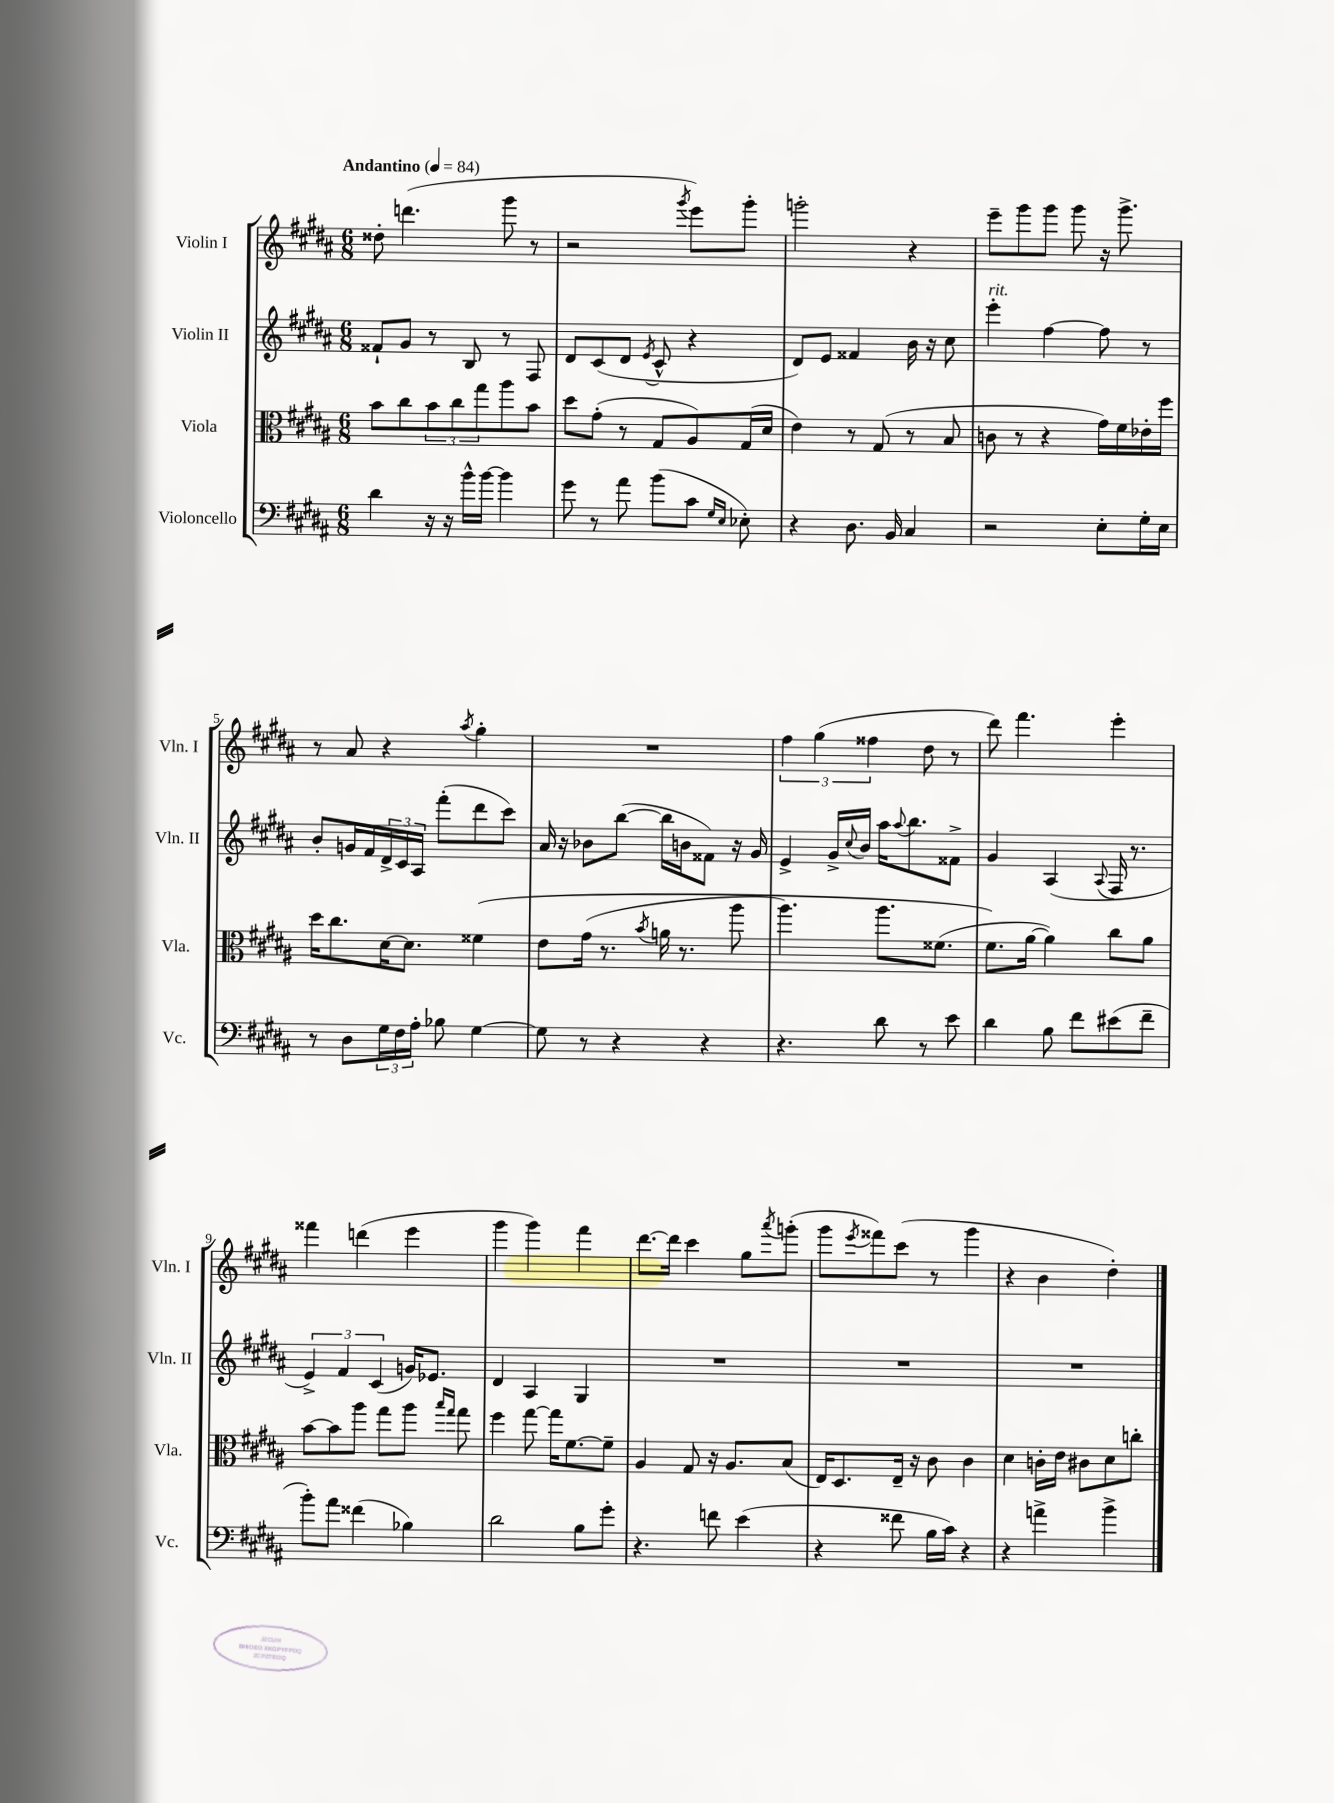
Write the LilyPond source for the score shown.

<<
\new StaffGroup <<
\new Staff = "s0" \with { instrumentName = "Violin I" shortInstrumentName = "Vln. I" } {
    \clef treble \key b \major \numericTimeSignature \time 6/8 \tempo "Andantino" 4 = 84
    disis''8-. d'''4.( gis'''8 r8 |
    r2 \acciaccatura { gis'''8 } e'''8) gis'''8-. |
    g'''2-. r4 |
    e'''8-- gis'''8 gis'''8 gis'''8 r16 gis'''8.-> |
    r8 ais'8 r4 \acciaccatura { ais''8 } gis''4-. |
    R2. |
    \tuplet 3/2 { fis''4 gis''4( fisis''4 } dis''8 r8 |
    dis'''8) fis'''4. e'''4-. |
    fisis'''4 d'''4( e'''4 |
    gis'''4 gis'''4) fis'''4 |
    dis'''8.~ dis'''16 cis'''4 gis''8 \acciaccatura { ais'''8 } g'''8-.( |
    gis'''8 \acciaccatura { e'''8 } fisis'''8) cis'''8( r8 gis'''4 |
    r4 b'4 dis''4-.) \bar "|." |
}
\new Staff = "s1" \with { instrumentName = "Violin II" shortInstrumentName = "Vln. II" } {
    \clef treble \key b \major \numericTimeSignature \time 6/8
    fisis'8-! gis'8 r8 b8 r8 fis8 |
    dis'8 cis'8( dis'8 \acciaccatura { e'8 } cis'8-^ r4 |
    dis'8) e'8 fisis'4 b'16 r16 cis''8 |
    e'''4-.^\markup { \italic "rit." } fis''4~ fis''8 r8 |
    b'8-. g'16 fis'16 \tuplet 3/2 { dis'16-> cis'16 ais16 } fis'''8-.( dis'''8 cis'''8) |
    ais'16 r16 bes'8 b''8~( b''16 b'16 fisis'8) r16 gis'16 |
    e'4-> gis'16-> \appoggiatura { cis''8 } b'16 ais''16 \appoggiatura { ais''8 } b''8. fisis'8-> |
    gis'4 ais4( \appoggiatura { ais8 } fis16 r8. |
    \tuplet 3/2 { e'4->) fis'4 cis'4( } g'16) ees'8. |
    dis'4 ais4 gis4 |
    R2. |
    R2. |
    R2. \bar "|." |
}
\new Staff = "s2" \with { instrumentName = "Viola" shortInstrumentName = "Vla." } {
    \clef alto \key b \major \numericTimeSignature \time 6/8
    b'8 cis''8 \tuplet 3/2 { b'8 cis''8 gis''8 } ais''8 b'8 |
    dis''8 gis'8-.( r8 gis8 ais8) gis16( dis'16 |
    e'4) r8 gis8( r8 b8 |
    c'8 r8 r4 gis'16) fis'16 ees'16-. fis''16 |
    dis''16 cis''8. dis'16~ dis'8. fisis'4\( |
    e'8 gis'16( r8. \acciaccatura { b'8 } a'16 r8. ais''8 |
    ais''4.) ais''8. fisis'8.( |
    fis'8.\) ais'16~ ais'4) cis''8 ais'8 |
    b'8~ b'8 ais''8 gis''8 ais''8 \grace { b''16 gis''16 } gis''8 |
    fis''4 gis''8~ gis''16 fis'8.~ fis'8-- |
    ais4 gis8 r16 ais8. b8( |
    e16) dis8. e16-- r16 cis'8 cis'4 |
    dis'4 c'16-. e'16 cis'8 dis'8 c''8-. \bar "|." |
}
\new Staff = "s3" \with { instrumentName = "Violoncello" shortInstrumentName = "Vc." } {
    \clef bass \key b \major \numericTimeSignature \time 6/8
    dis'4 r16 r16 b'16-^ b'16~ b'4 |
    gis'8 r8 ais'8 b'8( cis'8 \grace { gis16 e16 } ees8-.) |
    r4 dis8. b,16 cis4 |
    r2 e8-. gis16-. e16 |
    r8 dis8 \tuplet 3/2 { gis16 fis16 ais16-. } bes8 gis4~ |
    gis8 r8 r4 r4 |
    r4. dis'8 r8 e'8 |
    dis'4 b8 fis'8 eis'8( fis'8-- |
    b'8-.) ais'8 fisis'4( bes4) |
    dis'2 b8 gis'8-. |
    r4. f'8 e'4( |
    r4 fisis'8 b16 cis'16) r4 |
    r4 a'4-> b'4-> \bar "|." |
}
>>
>>
